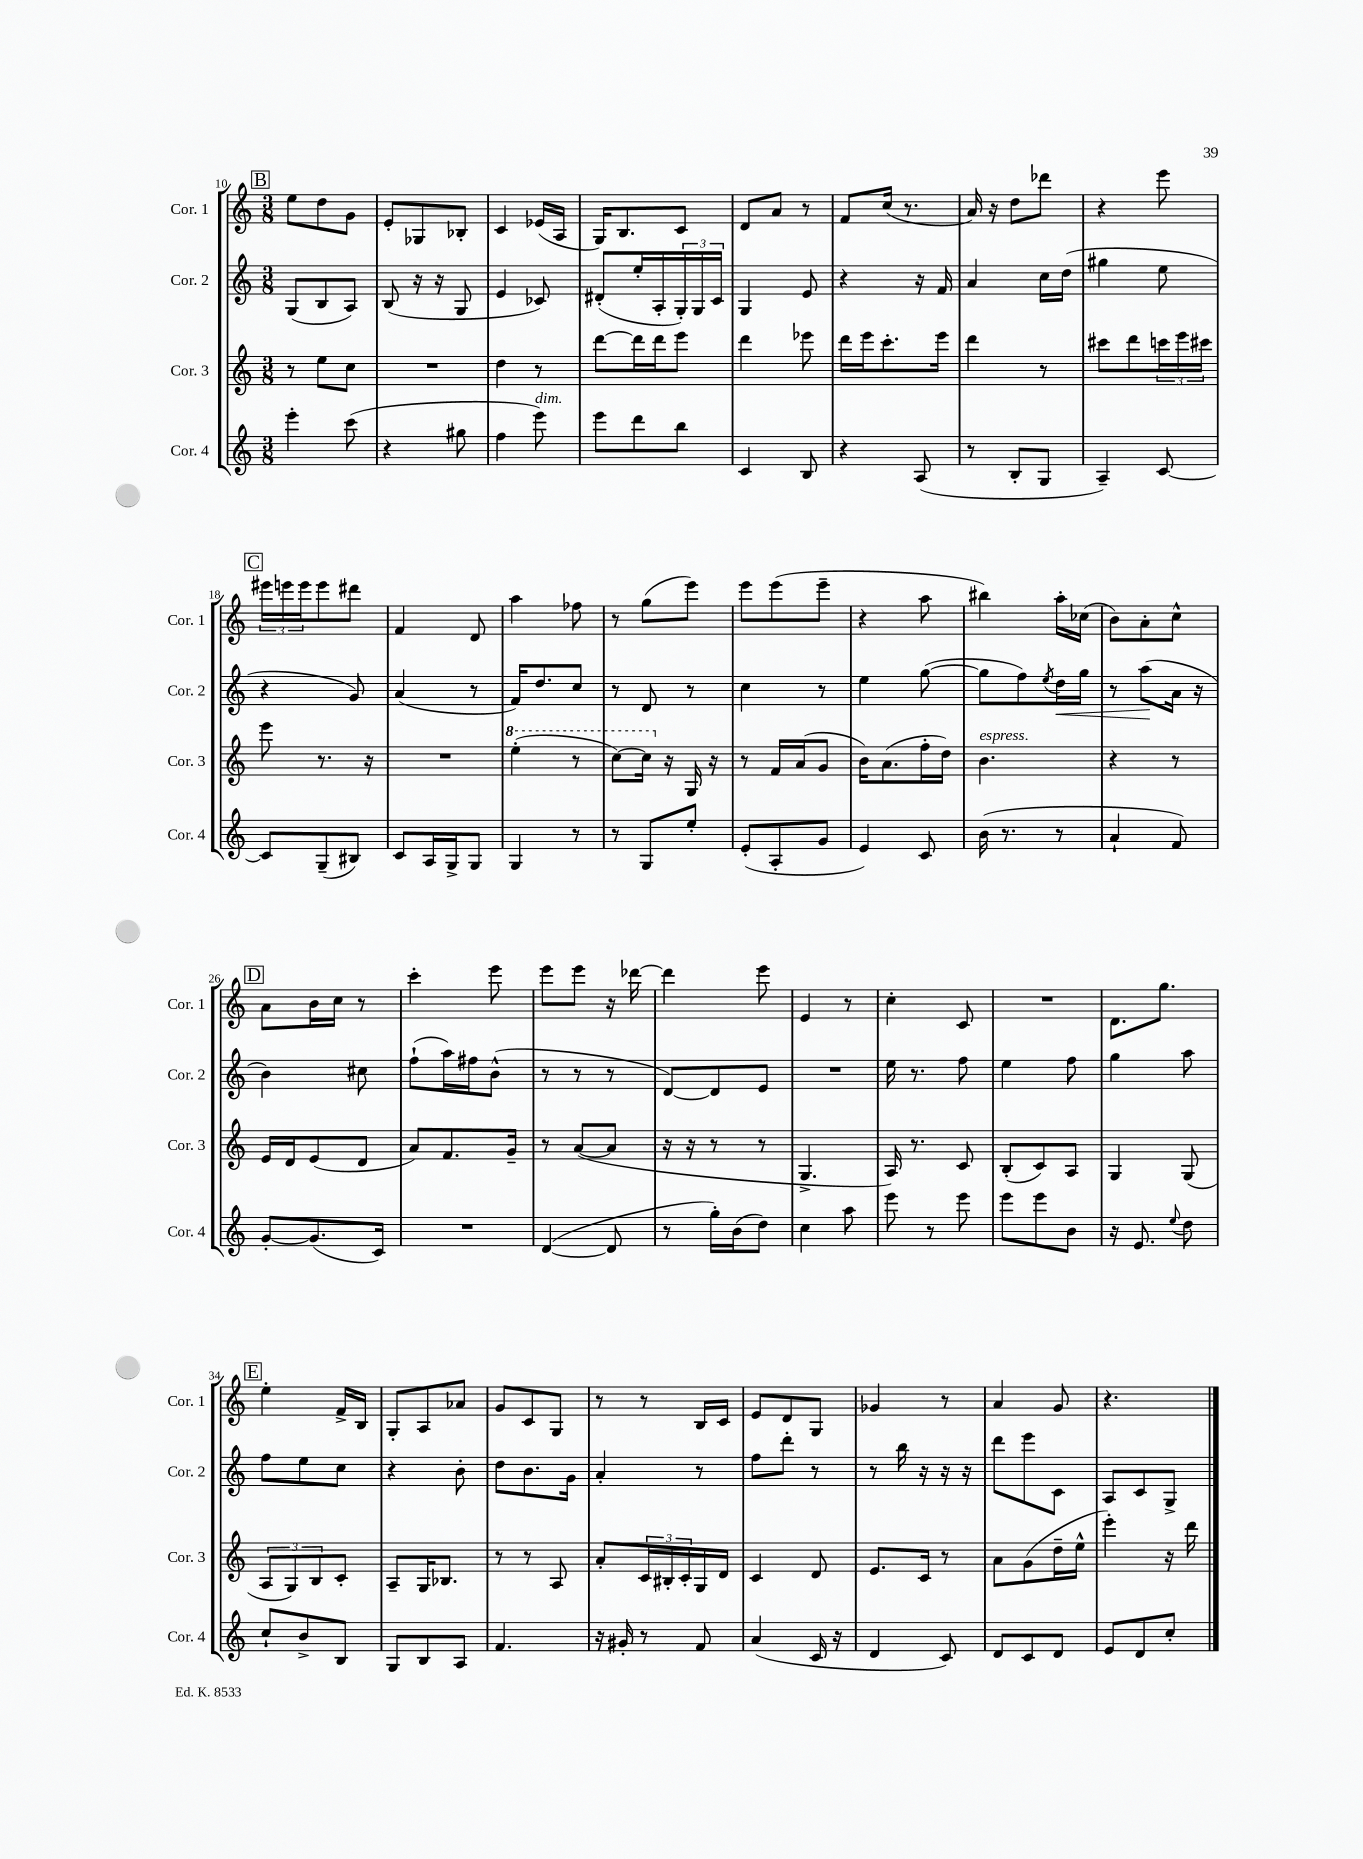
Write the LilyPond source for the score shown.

<<
\new StaffGroup <<
\new Staff = "s0" \with { instrumentName = "Cor. 1" shortInstrumentName = "Cor. 1" } {
    \clef treble \key c \major \numericTimeSignature \time 3/8
    \mark \markup { \box "B" } e''8 d''8 g'8 |
    e'8-. ges8 bes8-. |
    c'4 ees'16( a16 |
    g16) b8. c'8 |
    d'8 a'8 r8 |
    f'8 c''16( r8. |
    a'16) r16 d''8 des'''8 |
    r4 e'''8 |
    \mark \markup { \box "C" } \tuplet 3/2 { eis'''16 e'''16 e'''16 } e'''8 dis'''8 |
    f'4 d'8 |
    a''4 fes''8 |
    r8 g''8( e'''8) |
    e'''8 e'''8( e'''8-- |
    r4 a''8 |
    bis''4) a''16-. ces''16( |
    b'8) a'8-. c''8-^ |
    \mark \markup { \box "D" } a'8 b'16 c''16 r8 |
    c'''4-. e'''8 |
    e'''8 e'''8 r16 des'''16~ |
    des'''4 e'''8 |
    e'4 r8 |
    c''4-. c'8 |
    R4. |
    d'8. g''8. |
    \mark \markup { \box "E" } e''4-. f'16-> b16 |
    g8-. a8 aes'8 |
    g'8 c'8 g8 |
    r8 r8 b16 c'16 |
    e'8 d'8 g8 |
    ges'4 r8 |
    a'4 g'8 |
    r4. \bar "|." |
}
\new Staff = "s1" \with { instrumentName = "Cor. 2" shortInstrumentName = "Cor. 2" } {
    \clef treble \key c \major \numericTimeSignature \time 3/8
    \mark \markup { \box "B" } g8( b8 a8) |
    b8( r16 r16 g8 |
    e'4 ces'8) |
    dis'8-.( e''16-. a16-. \tuplet 3/2 { g16-.) g16 c'16 } |
    g4 e'8 |
    r4 r16 f'16 |
    a'4 c''16 d''16( |
    gis''4 e''8 |
    \mark \markup { \box "C" } r4 g'8) |
    a'4( r8 |
    f'16) d''8. c''8 |
    r8 d'8 r8 |
    c''4 r8 |
    e''4 g''8~( |
    g''8 f''8) \acciaccatura { e''8 } d''16\< g''16 |
    r8 a''8\!( a'16 r16 |
    \mark \markup { \box "D" } b'4) cis''8 |
    f''8-!( a''16) fis''16 b'8-^( |
    r8 r8 r8 |
    d'8~) d'8 e'8 |
    R4. |
    e''16 r8. f''8 |
    e''4 f''8 |
    g''4 a''8 |
    \mark \markup { \box "E" } f''8 e''8 c''8 |
    r4 b'8-. |
    d''8 b'8. g'16 |
    a'4-. r8 |
    f''8 d'''8-. r8 |
    r8 b''16 r16 r16 r16 |
    d'''8 e'''8 c'8 |
    a8 c'8 g8-> \bar "|." |
}
\new Staff = "s2" \with { instrumentName = "Cor. 3" shortInstrumentName = "Cor. 3" } {
    \clef treble \key c \major \numericTimeSignature \time 3/8
    \mark \markup { \box "B" } r8 e''8 c''8 |
    R4. |
    d''4 r8 |
    d'''8~ d'''16 d'''16 e'''8 |
    d'''4 ees'''8 |
    d'''16 e'''16 c'''8.-. e'''16 |
    d'''4 r8 |
    cis'''8 d'''8 \tuplet 3/2 { c'''16 e'''16 cis'''16 } |
    \mark \markup { \box "C" } e'''8 r8. r16 |
    R4. |
    \ottava #1 e'''4-.( r8 |
    c'''8~) c'''16 \ottava #0 r16 g16 r16 |
    r8 f'16 a'16( g'8 |
    b'16) a'8.( f''16-. d''16) |
    b'4.^\markup { \italic "espress." } |
    r4 r8 |
    \mark \markup { \box "D" } e'16 d'16 e'8( d'8 |
    a'8) f'8. g'16-- |
    r8 a'8~( a'8 |
    r16 r16 r8 r8 |
    g4.-> |
    a16) r8. c'8 |
    b8-.( c'8) a8 |
    g4 g8( |
    \mark \markup { \box "E" } \tuplet 3/2 { a8 g8) b8 } c'8-. |
    a8-- g16 bes8. |
    r8 r8 a8 |
    a'8-. \tuplet 3/2 { c'16 bis16-. c'16-. } g16 d'16 |
    c'4 d'8 |
    e'8. c'16 r8 |
    a'8 g'8( d''16-- e''16-^ |
    e'''4-.) r16 d'''16 \bar "|." |
}
\new Staff = "s3" \with { instrumentName = "Cor. 4" shortInstrumentName = "Cor. 4" } {
    \clef treble \key c \major \numericTimeSignature \time 3/8
    \mark \markup { \box "B" } e'''4-. c'''8( |
    r4 gis''8 |
    f''4 e'''8^\markup { \italic "dim." }) |
    e'''8 d'''8 b''8 |
    c'4 b8 |
    r4 a8( |
    r8 b8-. g8 |
    a4--) c'8~ |
    \mark \markup { \box "C" } c'8 g8--( bis8) |
    c'8 a16 g16-> g8 |
    g4 r8 |
    r8 g8 e''8-. |
    e'8-.( a8-. g'8 |
    e'4) c'8 |
    b'16( r8. r8 |
    a'4-! f'8) |
    \mark \markup { \box "D" } g'8~-. g'8.( c'16) |
    R4. |
    d'4~( d'8 |
    r8 g''16-.) b'16( d''8) |
    c''4 a''8 |
    e'''8 r8 e'''8 |
    e'''8 e'''8 b'8 |
    r16 e'8. \appoggiatura { e''8 } d''8 |
    \mark \markup { \box "E" } c''8-! b'8-> b8 |
    g8 b8 a8 |
    f'4. |
    r16 gis'16-. r8 f'8 |
    a'4( c'16 r16 |
    d'4 c'8) |
    d'8 c'8 d'8 |
    e'8 d'8 c''8-. \bar "|." |
}
>>
>>
\layout { \context { \Score currentBarNumber = #10 } }
